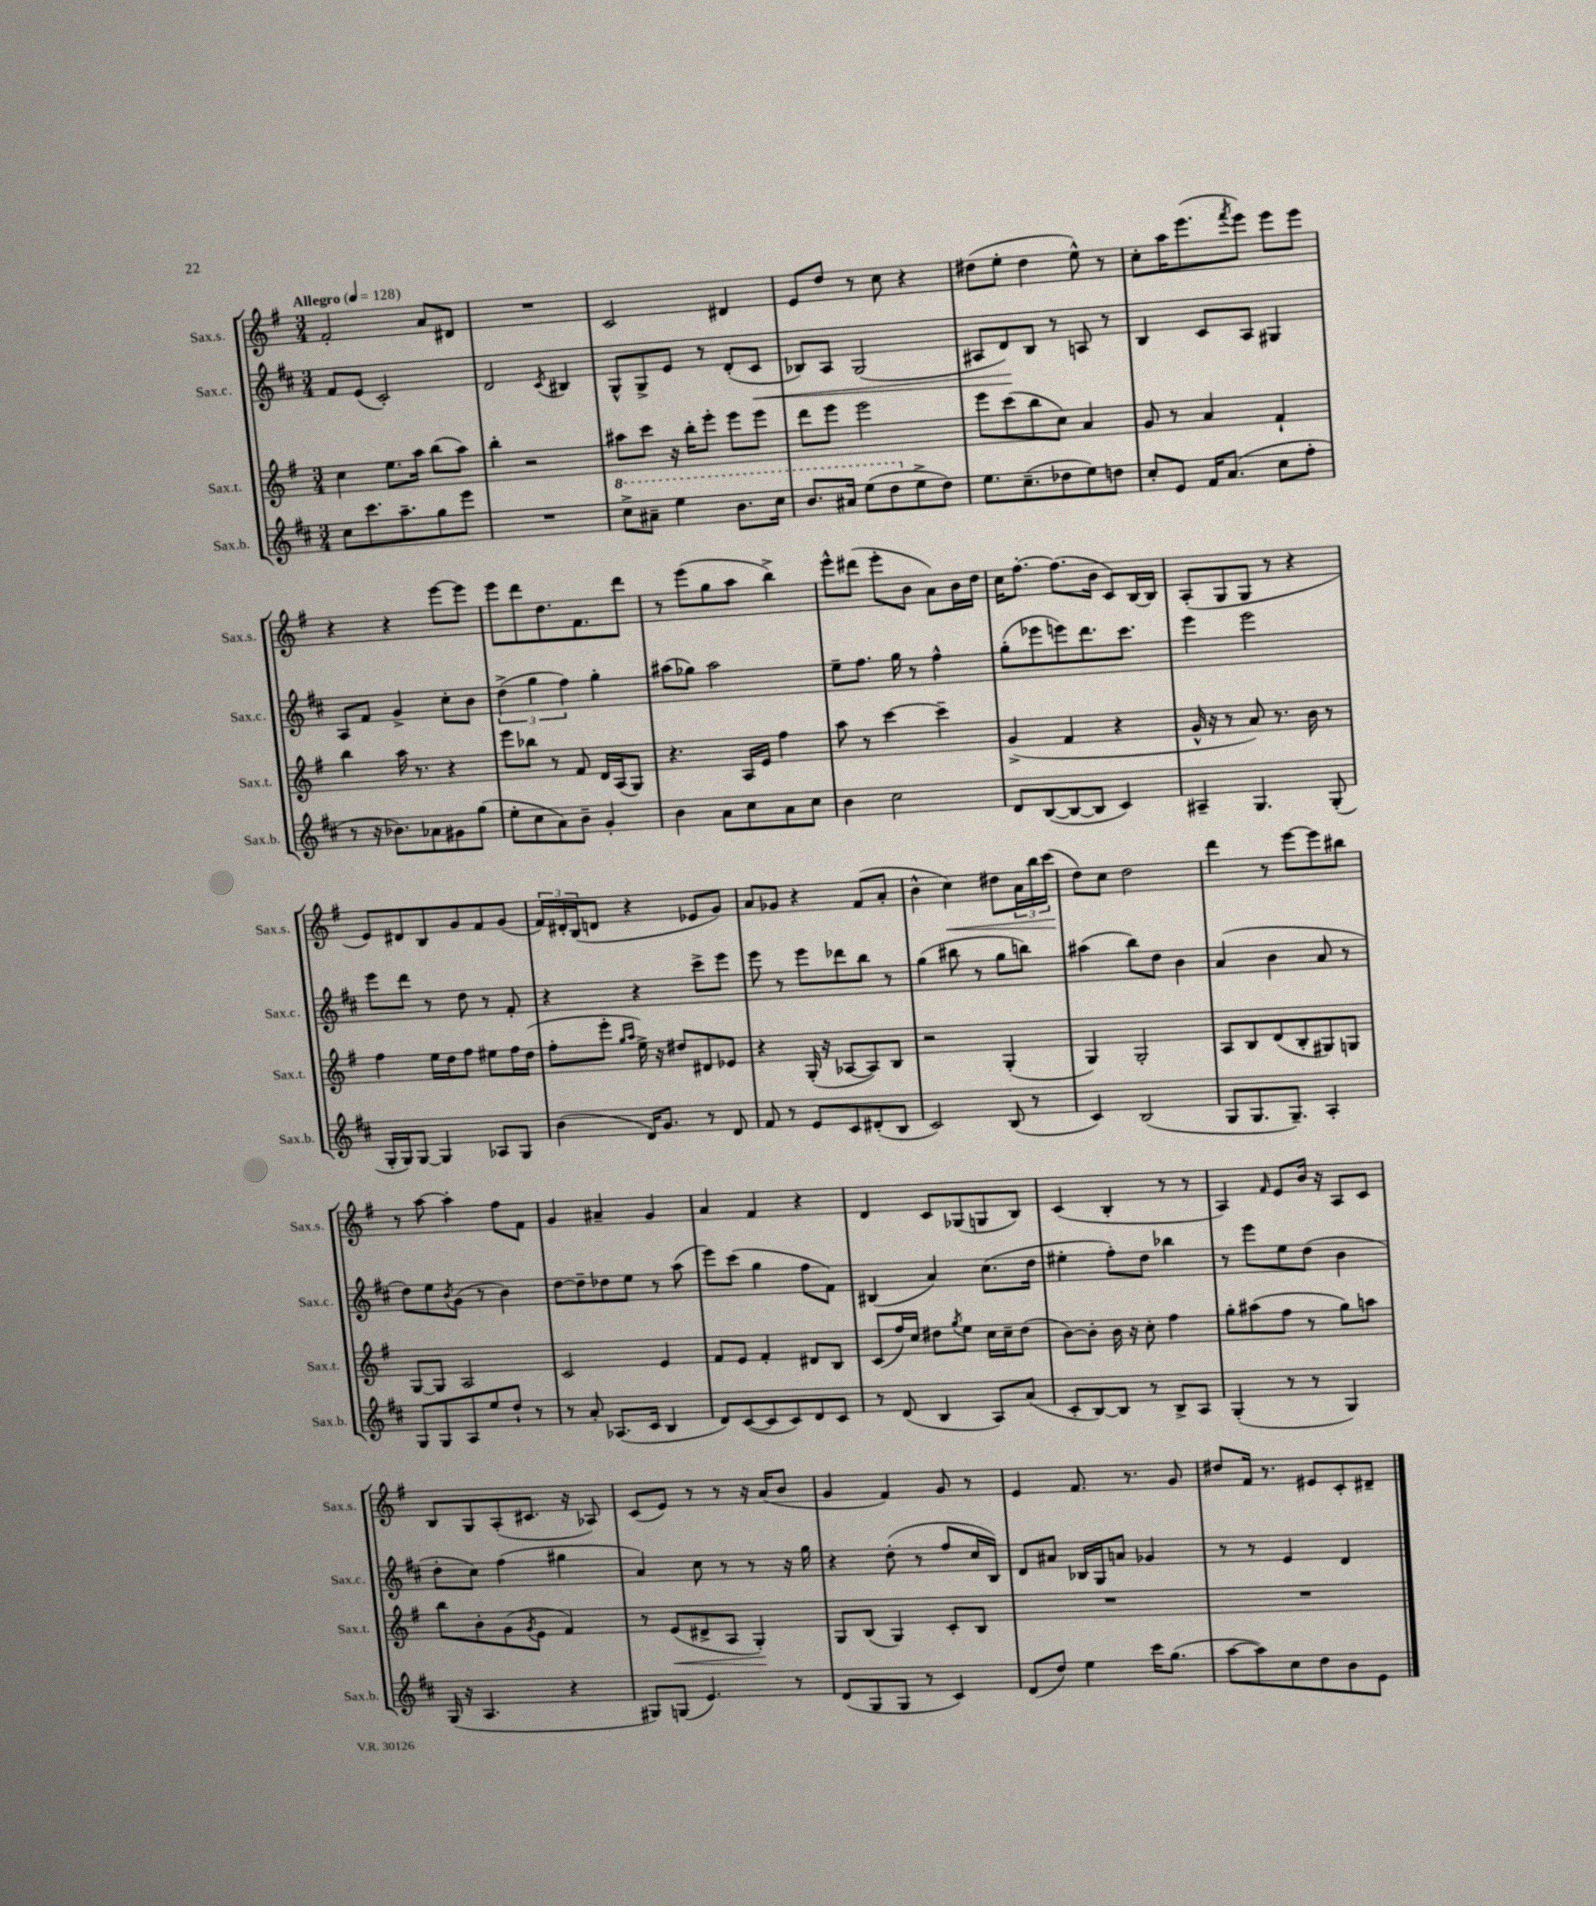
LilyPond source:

<<
\new StaffGroup <<
\new Staff = "s0" \with { instrumentName = "Sax.s." shortInstrumentName = "Sax.s." } {
    \clef treble \key g \major \numericTimeSignature \time 3/4 \tempo "Allegro" 4 = 128
    fis'2-. a'8 dis'8 |
    R2. |
    c'2 dis'4 |
    e'8 d''8 r8 c''8 r4 |
    dis''8( e''8-. dis''4 e''8-^) r8 |
    c''8-. a''16 e'''8.( \acciaccatura { fis'''8 } e'''8) e'''8 e'''8 |
    r4 r4 e'''8~ e'''8 |
    e'''8 d'''8 d''8. fis'8. d'''8 |
    r8 e'''8( g''8 a''8 b''4->) |
    e'''8-^ dis'''8( e'''8-. b'8 a'8) b'16 d''16 |
    c''16 fis''8.~-. fis''8.( b'16 c'8) b16~ b16 |
    a8-.( g8 g8 r8 r4 |
    e'8) dis'8 b8 g'8 fis'8 g'8( |
    \tuplet 3/2 { fis'16) dis'16-. b16( } d'8 r4 ees'8 g'8) |
    a'8 ges'8 r4 fis'8( a'8-. |
    b'4-^ c''4\<) dis''8 \tuplet 3/2 { a'16 b''16 c'''16( } |
    d''8\!) c''8 d''2 |
    d'''4 r8 e'''8~ e'''8 bis''8 |
    r8 a''8~ a''4-. fis''8 fis'8 |
    g'4 ais'4-- g'4 |
    a'4 fis'4 r4 |
    d'4 c'8 ges8( g8 b8) |
    c'4( b4-. r8 r8 |
    a4) \grace { fis'16 } e'8 b'16 r16 a8 c'8 |
    b8 g8 a8-.( cis'8. r16 aes8) |
    c'8( e'8) r8 r8 r16 a'16( b'8 |
    g'4 fis'4) g'8 r8 |
    e'4 fis'8. r8. g'8 |
    dis''8 fis'16 r8. eis'8 c'8-. dis'8-- \bar "|." |
}
\new Staff = "s1" \with { instrumentName = "Sax.c." shortInstrumentName = "Sax.c." } {
    \clef treble \key d \major \numericTimeSignature \time 3/4
    fis'8 e'8( cis'2-.) |
    d'2 \acciaccatura { cis'8 } bis4 |
    g8-^ g8-> e'8 r8 d'8-.( cis'8\< |
    bes8) a8 g2( |
    ais8 d'8\!) b8 r8 a8 r8 |
    b4 cis'8 a8 gis4 |
    a8 fis'8 g'4-> cis''8-. b'8 |
    \tuplet 3/2 { d''4->( g''4 fis''4) } g''4-. |
    ais''8( ges''8) ais''2 |
    e''8-- fis''8. g''16 r8 fis''4-^ |
    g''8-.( ees'''8 e'''8) d'''8. cis'''8. |
    e'''4 e'''2 |
    e'''8 d'''8 r8 d''8 r8 fis'8-. |
    r4 r4 cis'''8-> e'''8 |
    e'''8 r8 e'''8 des'''8 b''8 r8 |
    g''4( bis''8 r8 g''8 b''8) |
    ais''4( b''8) d''8 b'4 |
    a'4( b'4 a'8 r8 |
    d''8) e''8 \acciaccatura { b'8 } g'8( r8 b'4) |
    d''8~ d''8-- des''8 e''8 r8 a''8( |
    e'''8) cis'''8( g''4 fis''8 fis'8) |
    bis4( a'4) cis''8.( d''16 |
    eis''4-. fis''8-.) d''8 bes''4 |
    r8 e'''8 e''8 d''8( b'4 |
    d''8-. cis''8) fis''4( gis''4 |
    a'4) cis''8 r8 r8 r16 g''16 |
    r4 d''8-.( r8 fis''8 cis''16 b16) |
    d'8 ais'8 bes16 g16 a'8 ges'4 |
    r8 r8 e'4 d'4 \bar "|." |
}
\new Staff = "s2" \with { instrumentName = "Sax.t." shortInstrumentName = "Sax.t." } {
    \clef treble \key g \major \numericTimeSignature \time 3/4
    c''4 e''8. a''16 b''8( a''8) |
    b''4-. r2 |
    ais''8 c'''8 r16 b''16-. e'''8-. e'''8 e'''8 |
    d'''8 e'''8 e'''2 |
    e'''8 c'''8( b''8 c''8) a'4 |
    g'8 r8 a'4 fis'4-! |
    b''4 a''16 r8. r4 |
    e'''8 bes''8 r8 fis'8 d'16 a16( g8) |
    r4. a16 e'16 fis''4 |
    a''8 r8 c'''4~ c'''4-- |
    g'4->( fis'4 r4 |
    g'16-^ r16 r8 a'8) r8. b'16 r8 |
    fis''4 e''16 d''16 fis''8 eis''8 fis''16 d''16( |
    fis''8-. e'''8-. \grace { g''16 a''16 } e''16->) r16 dis''8 dis'8 ees'8 |
    r4 g16-.( r16 aes8~ aes8) b8 |
    r2 g4-.( |
    g4) g2-. |
    a8 b8 d'8( b8-. gis8) g8 |
    g8~ g8 a2 |
    c'2 e'4 |
    fis'8 e'8 fis'4-. dis'8 b8 |
    c'8( fis''16) c''16 dis''8 \acciaccatura { g''8 } e''8 c''16 c''16-- dis''8( |
    b'8~) b'8-. b'16 r16 c''8-. fis''4 |
    g''8-. ais''8( fis''8 r8 g''8) a''8 |
    b''8 b'8-. g'8( \acciaccatura { g'8 } e'8 fis'4) |
    r8 e'8\<( dis'8-> a8 g4-.\!) |
    g8 b8( g4) c'8-. b8 |
    R2. |
    R2. \bar "|." |
}
\new Staff = "s3" \with { instrumentName = "Sax.b." shortInstrumentName = "Sax.b." } {
    \clef treble \key d \major \numericTimeSignature \time 3/4
    cis''8 cis'''8. a''8.-- g''8 e'''8 |
    R2. |
    \ottava #1 cis'''8-> ais''8-- e'''4 b''8. cis'''16 |
    b''8. ais''16 e'''8( d'''8 \ottava #0 e''8-> d''8) |
    e''8. cis''8.--( des''8 e''8) d''8 |
    cis''8-. e'8 fis'16 a'8.( cis''8 fis''8-. |
    r8 r16 bes'8.) aes'8 gis'8 g''8( |
    e''8-. cis''8 a'8) b'8-- g'4-. |
    b'4 a'8 cis''8 a'8 cis''8 |
    b'4 cis''2 |
    d'8 b8~( b8~ b8 cis'4) |
    ais4-- g4. g8-.( |
    g16-. g16) g8~ g4 aes8 g8 |
    b'4( d'16) g'8. r8 d'8 |
    fis'8 r8 e'8 cis'8 dis'8-.( b8 |
    cis'2) b8( r8 |
    cis'4) b2( |
    g8 g8. g8.--) a4-. |
    g8 g8 a8 e''8 d''8-! r8 |
    r8 a'8-. aes8.( cis'16 b4 |
    d'8) cis'8~( cis'8 cis'8) d'8 cis'8 |
    r8 d'8( b4 a8) a'8( |
    cis'8-. b8~) b8 r8 b8-> a8 |
    g4-.( r8 r8 g4) |
    g16( r16 a4. r4 |
    gis8) g8( e'4.) r8 |
    d'8( g8 g8 r8 cis'4) |
    d'8( d''8) e''4 cis'''16 g''8.( |
    a''8~ a''8) cis''8 d''8 b'8 e'8 \bar "|." |
}
>>
>>
\layout { \context { \Score \remove "Bar_number_engraver" } }
